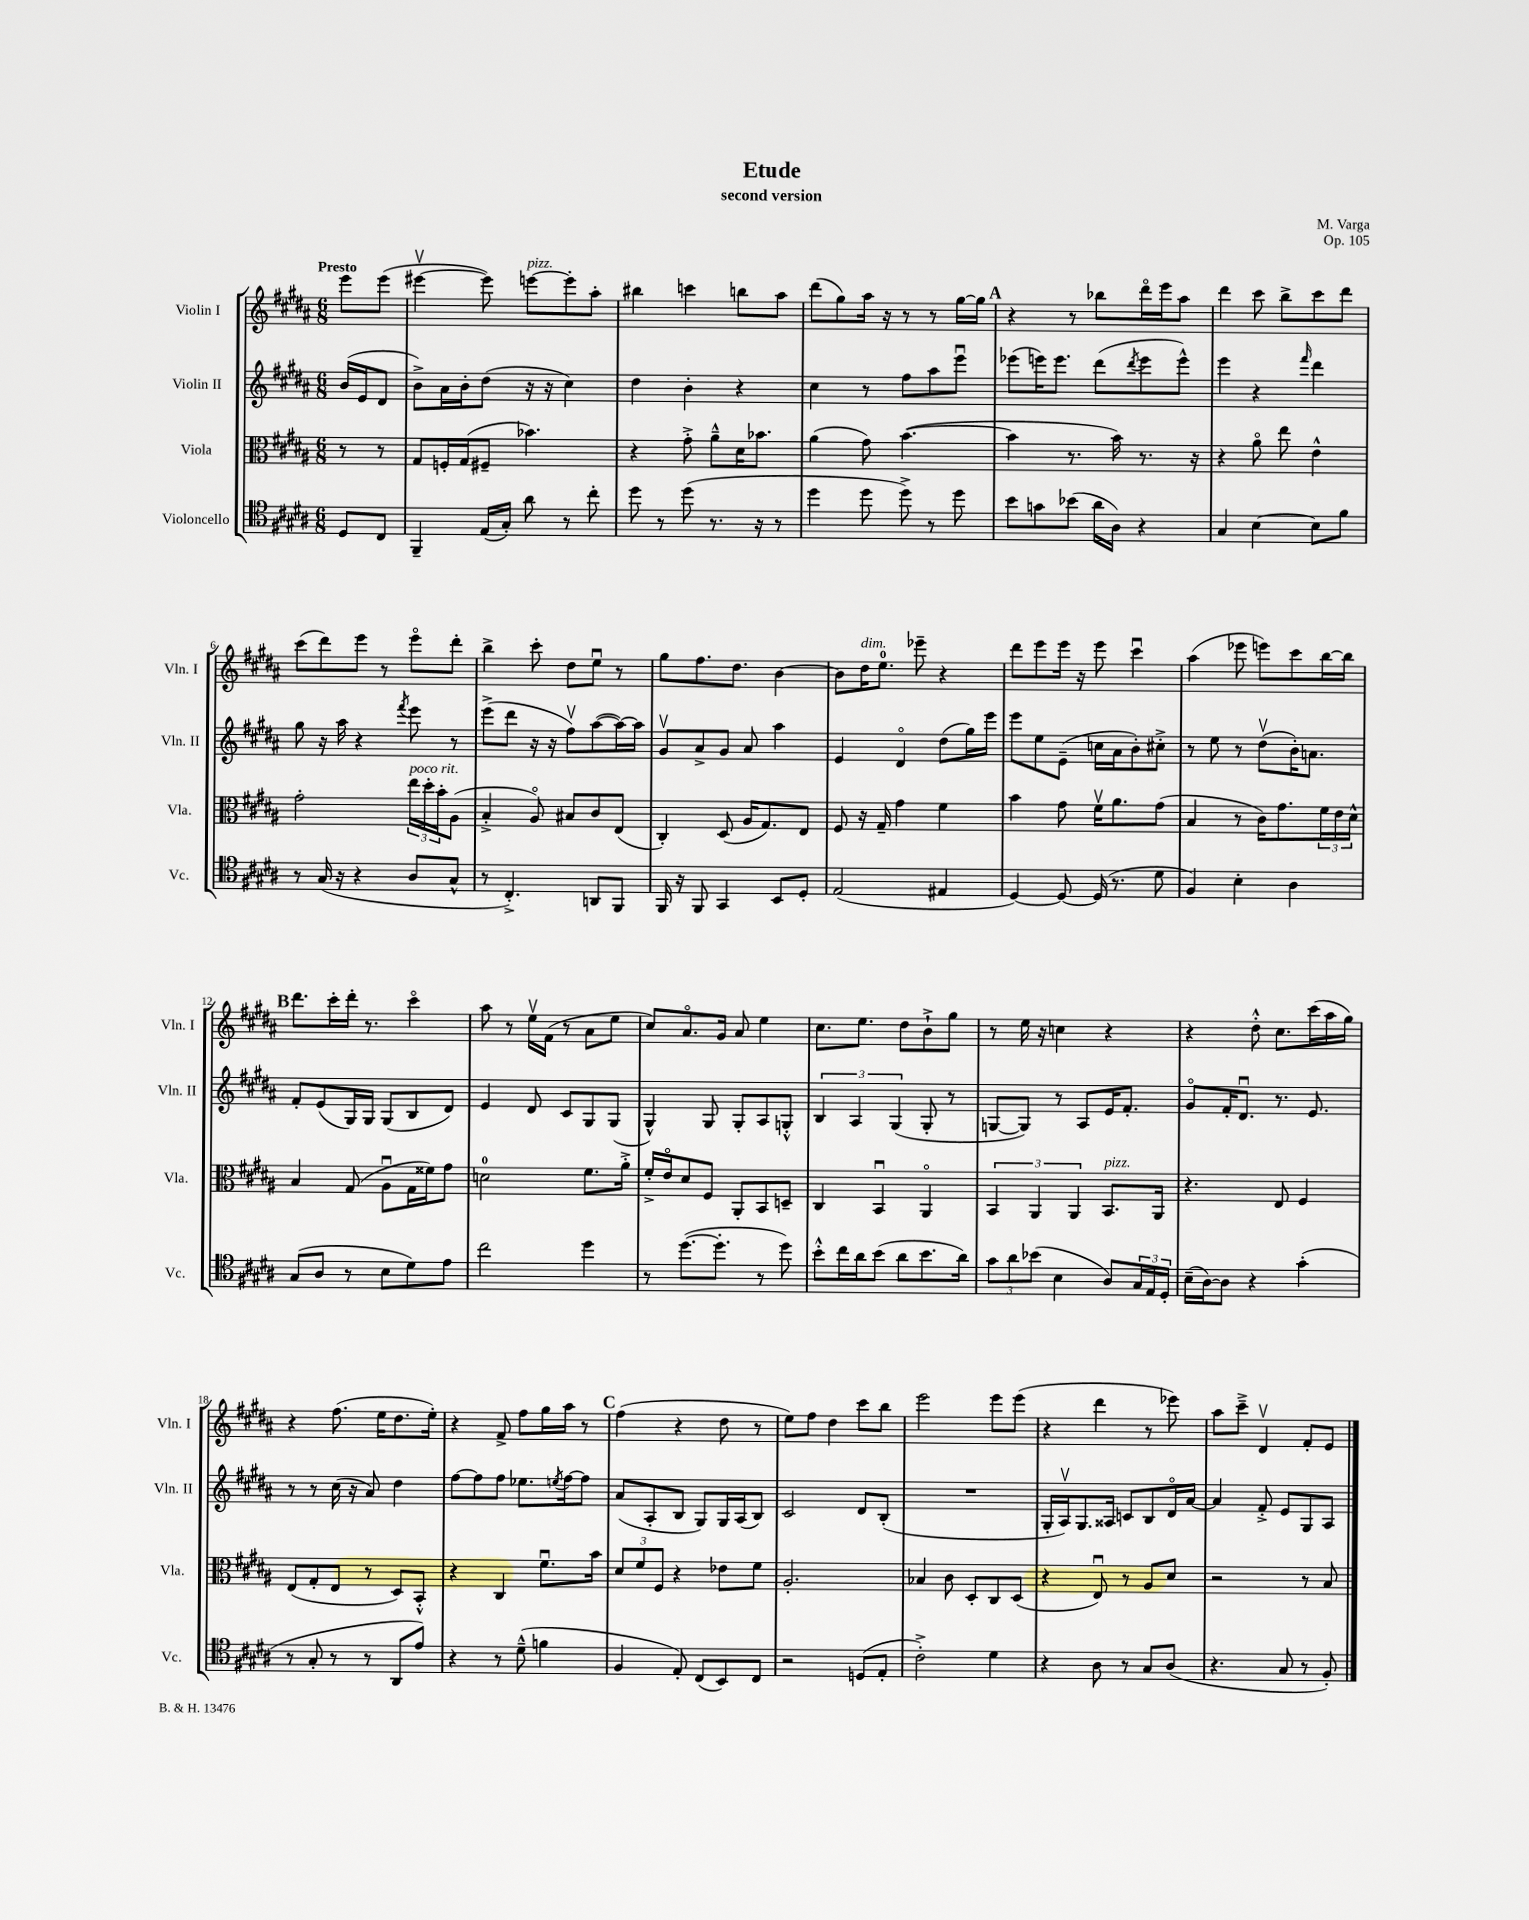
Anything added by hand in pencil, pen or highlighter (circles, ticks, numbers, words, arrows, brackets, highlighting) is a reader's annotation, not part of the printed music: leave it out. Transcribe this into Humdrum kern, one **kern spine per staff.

**kern	**kern	**kern	**kern
*staff4	*staff3	*staff2	*staff1
*clefC4	*clefC3	*clefG2	*clefG2
*k[f#c#g#d#a#]	*k[f#c#g#d#a#]	*k[f#c#g#d#a#]	*k[f#c#g#d#a#]
*M6/8	*M6/8	*M6/8	*M6/8
8D#	8r	(16b	8eee
.	.	16e	.
8C#	8r	8d#	(8eee
=	=	=	=
4FF#~	8G#	8b^)	[4eee#v
.	16F'	16a#	.
.	(16G#	16b'	.
(16E	8F#~	(8dd#	8eee#])
16G#')	.	.	.
8a#	4.b-)	16r	[8eee
.	.	16r	.
8r	.	4cc#)	8eee']
8cc#'	.	.	8aa#'
=	=	=	=
8dd#	4r	4dd#	4bb#
8r	.	.	.
(8dd#	8g#'^	4b'	4ccc
8.r	8a#~^^	.	.
.	16d#	4r	8bb
16r	8.b-	.	.
8r	.	.	8aa#
=	=	=	=
4dd#	(4a#	4cc#	(8ddd#
.	.	.	8gg#)
8dd#	8g#)	8r	16aa#
.	.	.	16r
8dd#^)	([4.b	8ff#	8r
8r	.	8aa#	8r
8dd#	.	8eeeu	[16gg#
.	.	.	16gg#]
=	=	=	=
8b	4b]	(8eee-	4r
8g	.	16eee)	.
.	.	8.eee	.
(8b-	8.r	.	8r
16a#	.	(8ddd#	8bb-
16A#)	16b)	.	.
.	.	8qddd#	.
4r	8.r	8eee	16ddd#o
.	.	.	16eee
.	.	8eee^^)	8aa#
.	16r	.	.
=	=	=	=
4G#	4r	4eee	4ddd#
[4B	8a#o	4r	8ccc#
.	8ee	.	8bb^
.	.	16qqfff#	.
8B]	4e^^	4ddd#	8ccc#
8f#	.	.	8ddd#
=	=	=	=
8r	2g#'	8gg#	(8ccc#
(16G#	.	16r	8ddd#)
16r	.	16aa#	.
4r	.	4r	8eee
.	.	.	8r
.	.	8qfff#	.
8A#	24ee	8eee	8eeeo
.	24dd#'	.	.
.	24b'	.	.
8G#^^	(8A#	8r	8ddd#'
=	=	=	=
8r	4B'^	(8eee^	4bb^
4.C#'^)	.	8ddd#	.
.	8A#o)	16r	8ccc#'
.	.	16r	.
.	8B#	8ff#v)	8dd#
8AA	8c#	([8aa#	8eeu
8FF#	(8E	16aa#_)	8r
.	.	16aa#]	.
=	=	=	=
16FF#	4C#')	8g#v	8gg#
16r	.	.	.
8FF#	.	8a#^	8.ff#
4GG#	(8D#	8g#	.
.	.	.	8.dd#
.	16A#	8a#	.
.	8.G#)	.	.
8BB	.	4aa#	[4b
8D#'	8E	.	.
=	=	=	=
(2E	8F#	4e	8b]
.	16r	.	16dd#
.	16G#~	.	8.ee
.	4g#	4d#o	.
.	.	.	8eee-~
4E#	4f#	(8dd#	4r
.	.	16gg#)	.
.	.	16eee	.
=	=	=	=
[4D#)	4b	8eee	8ddd#
.	.	8ee	8eee
8D#_	8g#	(8e~	16eee
.	.	.	16r
(16D#]	16f#v	16cc	8eee
8.r	8.a#	16a#	.
.	.	8b')	4ccc#u
8d#	(8g#	8cc#'^	.
=	=	=	=
4F#)	4B	8r	(4aa#
.	.	8ee	.
4B'	8r	8r	8eee-
.	16c#)	(8dd#v	8eee)
.	8.g#	.	.
4A#	.	16b')	8ccc#
.	.	8.a	.
.	24f#	.	[16bb
.	24e	.	.
.	.	.	16bb]
.	24d#^^	.	.
=	=	=	=
(8G#	4B	8f#'	8.ddd#
8A#	.	(8e	.
.	.	.	16ccc#'
8r	(8G#	16G#)	16ddd#'
.	.	16G#	8.r
8B	8A#u	(8G#	.
8d#)	16G#	8B	4ccc#o
.	16f##)	.	.
8e	8g#	8d#)	.
=	=	=	=
2cc#	2d	4e	8aa#
.	.	.	8r
.	.	8d#	16eev
.	.	.	(16f#
.	.	8c#	8r
4dd#	8.f#	8G#	8a#
.	.	(8G#	8ee
.	16a#'^	.	.
=	=	=	=
8r	16f#'^	4G#^^)	8cc#)
.	16eo	.	.
([8.dd#	8d#	.	8.a#o
.	8F#	8G#	.
8.dd#']	.	.	16g#
.	8AA#'	8G#'	8a#
8r	8BB	8A#	4ee
8dd#)	8D~	8G'^^	.
=	=	=	=
8b'^^	4C#	6B	8.cc#
16cc#	.	.	.
.	.	6A#	.
16a#	.	.	8.ee
(8b	4BBu	.	.
.	.	(6G#	.
8a#	.	.	8dd#
8.b	4AA#o	8G#'	8b`^
.	.	8r	8gg#
16a#)	.	.	.
=	=	=	=
12g#	6BB	[8G	8r
12a#	.	.	.
.	.	8G])	16ee
(12b-	6AA#	.	.
.	.	.	16r
4B	.	8r	4cc
.	6AA#	.	.
.	.	8A#	.
8A#)	8.BB	16e	4r
.	.	8.f#'	.
24G#	.	.	.
24E	.	.	.
.	16AA#	.	.
24D#'	.	.	.
=	=	=	=
(16B~	4.r	8g#o	4r
[16A#)	.	.	.
8A#]	.	16f#'	.
.	.	8.d#u	.
4r	.	.	8dd#'^^
.	8E	8.r	8.cc#
(4g#'	4F#	.	.
.	.	8.e	(16ccc#
.	.	.	16aa#
.	.	.	16gg#)
=	=	=	=
8r	(8E	8r	4r
8G#'	8G#'	8r	.
8r	8E	(16cc#	(8.ff#
.	.	16r	.
8r	8r	8a#)	.
.	.	.	16ee
8AA#	8D#)	4dd#	8.dd#
8e)	8BB'^^	.	.
.	.	.	16ee')
=	=	=	=
4r	4r	[8ff#	4r
.	.	8ff#]	.
8r	4C#	8ff#	8f#^
(8d#~^^	.	8.ee-	8ff#
4f	8.f#u	.	16gg#
.	.	8qee	.
.	.	[16ff#	16aa#
.	.	8ff#]	8r
.	16b	.	.
=	=	=	=
4F#	12d#	(8a#	(4ff#
.	12f#	.	.
.	.	8A#'	.
.	12F#	.	.
8E')	4r	8B	4r
(8C#	.	8G#)	.
8BB)	8e-	16G#	8dd#
.	.	(16A#	.
8C#	8f#	8B)	8r
=	=	=	=
2r	2.A#'	2c#	8ee)
.	.	.	8ff#
.	.	.	4dd#
(8D	.	8d#	8ccc#
8E'	.	(8B'	8bb
=	=	=	=
2c#'^)	4B-	2.r	2eee
.	8c#	.	.
.	8D#'	.	.
4d#	8C#	.	8eee
.	(8D#	.	(8eee
=	=	=	=
4r	4r	16G#'	4r
.	.	16A#v)	.
.	.	8.G#	.
8A#	8Eu)	.	4ddd#
.	.	16A##	.
8r	8r	8c	.
8G#	8A#	8B	8r
(8A#	8d#	16d#o	8eee-)
.	.	[16a#	.
=	=	=	=
4.r	2r	4a#]	8aa#
.	.	.	8ccc#~^
.	.	8f#'^	4d#v
8G#	.	8e	.
8r	8r	8G#	8f#'
8F#')	8B	8A#	8e
==	==	==	==
*-	*-	*-	*-
